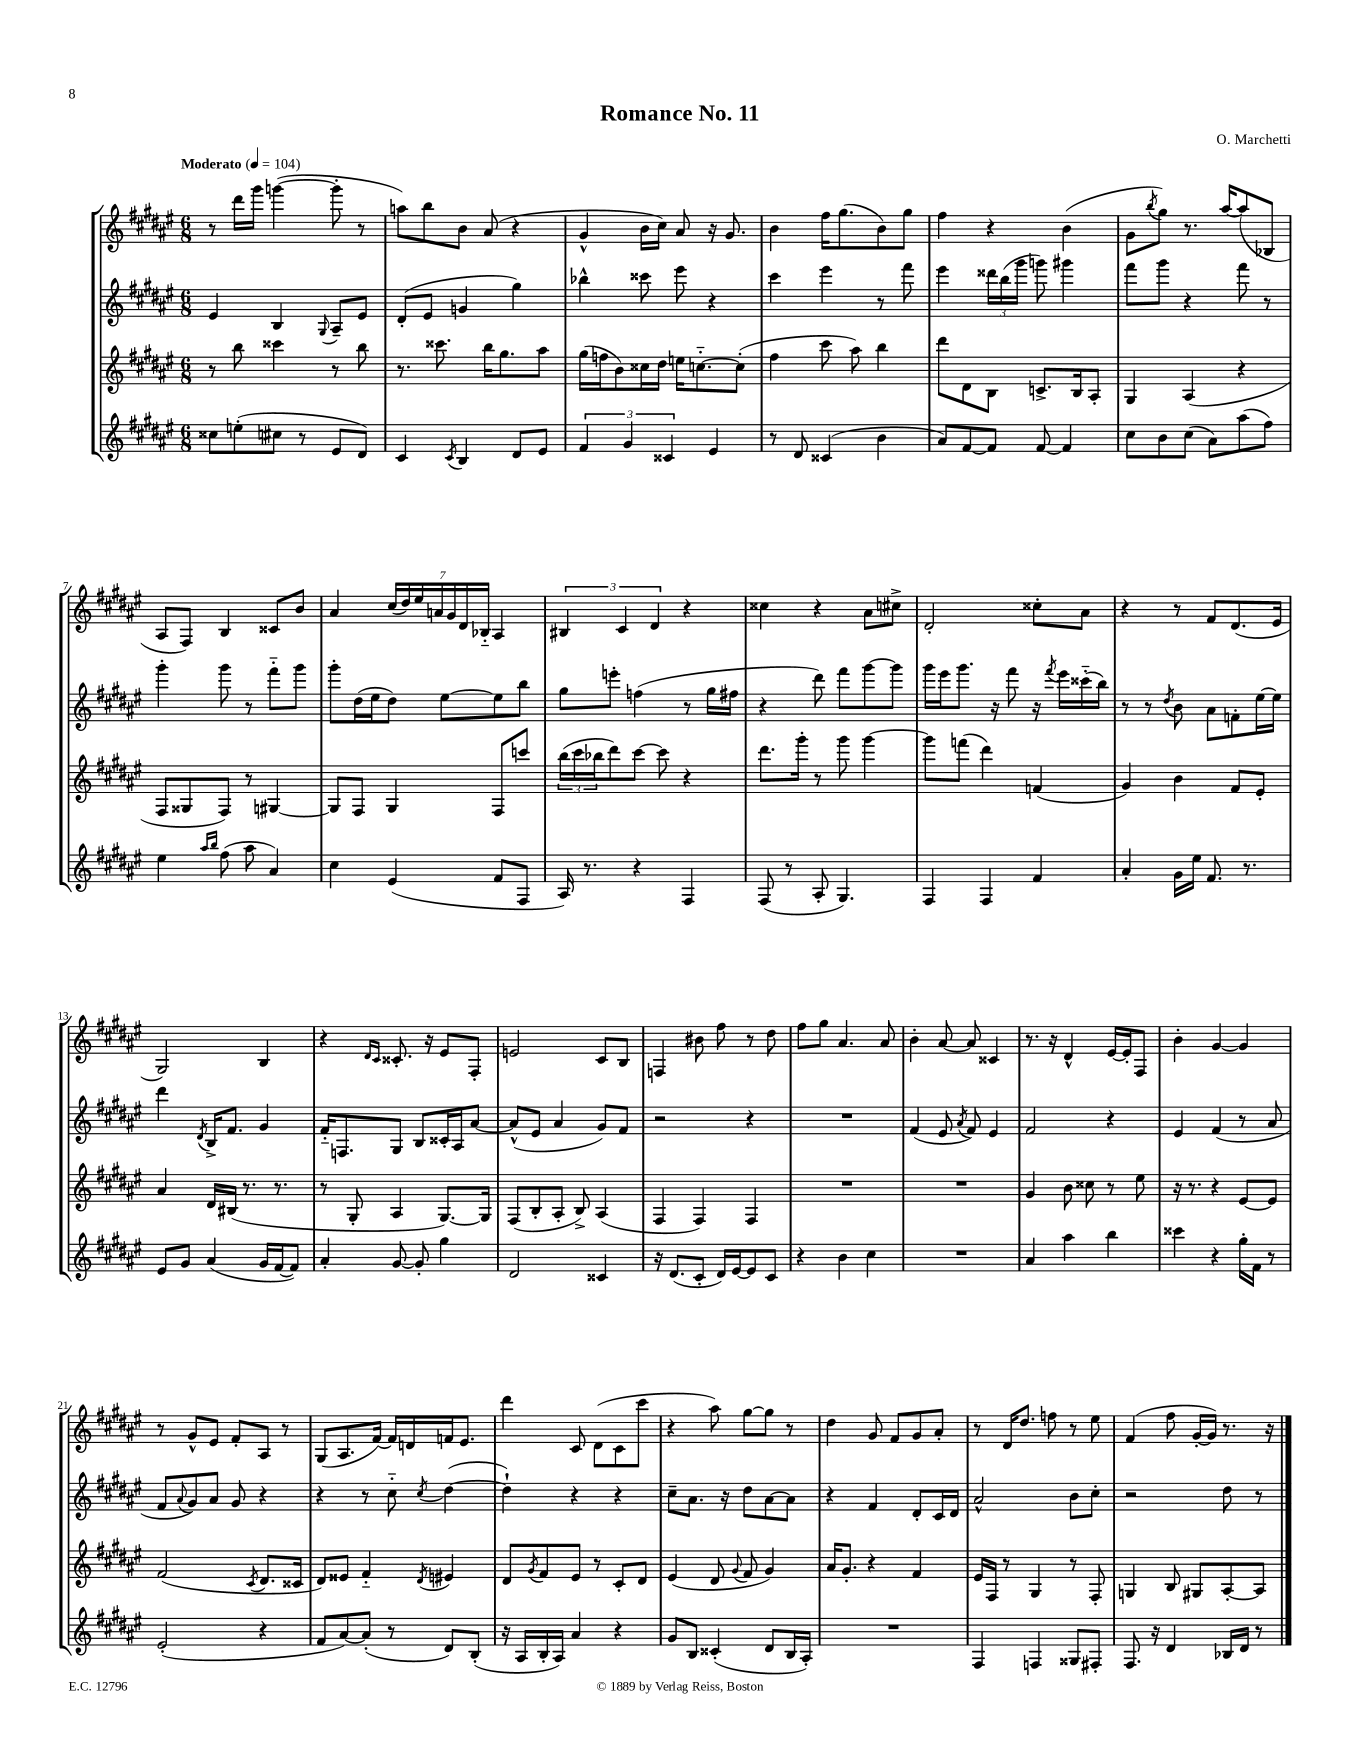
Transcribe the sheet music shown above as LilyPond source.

\header { title = "Romance No. 11" composer = "O. Marchetti" }
<<
\new StaffGroup <<
\new Staff = "s0" {
    \clef treble \key fis \major \numericTimeSignature \time 6/8 \tempo "Moderato" 4 = 104
    r8 dis'''16 gis'''16 g'''4~( g'''8-. r8 |
    a''8) b''8 b'8 ais'8( r4 |
    gis'4-^ b'16 cis''16) ais'8 r16 gis'8. |
    b'4 fis''16 gis''8.( b'8) gis''8 |
    fis''4 r4 b'4( |
    gis'8 \acciaccatura { b''8 } gis''8) r8. ais''16~ ais''8( bes8 |
    ais8 fis8) b4 cisis'8 b'8 |
    ais'4 \tuplet 7/4 { cis''16( dis''16) eis''16 a'16 gis'16 dis'16 bes16-_ } ais4 |
    \tuplet 3/2 { bis4 cis'4 dis'4 } r4 |
    cisis''4 r4 ais'8 cis''8-> |
    dis'2-. cisis''8-. ais'8 |
    r4 r8 fis'8 dis'8.( eis'16 |
    gis2) b4 |
    r4 \grace { dis'16 cis'16 } cisis'8.-. r16 eis'8 fis8-. |
    e'2 cis'8 b8 |
    f4 bis'8 fis''8 r8 dis''8 |
    fis''8 gis''8 ais'4. ais'8 |
    b'4-. ais'8~ ais'8 cisis'4 |
    r8. r16 dis'4-^ eis'16~ eis'16-. fis8 |
    b'4-. gis'4~ gis'4 |
    r8 gis'8-^ eis'8 fis'8-. ais8 r8 |
    gis8( ais8. fis'16~) fis'16 d'16 f'16 eis'8. |
    dis'''4 cis'8 dis'8( cis'8 cis'''8 |
    r4 ais''8) gis''8~ gis''8 r8 |
    dis''4 gis'8 fis'8 gis'8 ais'8-. |
    r8 dis'16 dis''8. f''8 r8 eis''8 |
    fis'4( fis''8 gis'16~-. gis'16) r8. r16 \bar "|." |
}
\new Staff = "s1" {
    \clef treble \key fis \major \numericTimeSignature \time 6/8
    eis'4 b4 \appoggiatura { gis8 } ais8-- eis'8 |
    dis'8-.( eis'8 g'4 gis''4) |
    bes''4-^ cisis'''8 eis'''8 r4 |
    cis'''4 eis'''4 r8 fis'''8 |
    eis'''4 \tuplet 3/2 { disis'''16 b''16( gis'''16 } g'''8) gis'''4 |
    fis'''8 gis'''8 r4 fis'''8 r8 |
    gis'''4-. gis'''8 r8 fis'''8-_ gis'''8 |
    gis'''8-. dis''16( eis''16 dis''8) eis''8~ eis''8 b''8 |
    gis''8 e'''8-. f''4( r8 gis''16 fis''16 |
    r4 dis'''8) fis'''8 gis'''8~ gis'''8 |
    gis'''16 eis'''16 gis'''8. r16 fis'''8 r16 \acciaccatura { fis'''8 } eis'''16 cisis'''16-_( b''16) |
    r8 r8 \acciaccatura { dis''8 } b'8 ais'8 f'8-. eis''16~ eis''16 |
    dis'''4 \acciaccatura { dis'8 } b16-> fis'8. gis'4 |
    fis'16-_ f8. gis8 b8 cisis'16-. ais16 ais'8~ |
    ais'8-^( eis'8 ais'4 gis'8) fis'8 |
    r2 r4 |
    R2. |
    fis'4( eis'8 \acciaccatura { ais'8 } fis'8) eis'4 |
    fis'2 r4 |
    eis'4 fis'4( r8 ais'8 |
    fis'8 \appoggiatura { ais'8 } gis'8) ais'8 gis'8 r4 |
    r4 r8 cis''8-_ \acciaccatura { cis''8 } dis''4~( |
    dis''4-!) r4 r4 |
    cis''8-- ais'8. r16 dis''8 ais'8~ ais'8 |
    r4 fis'4 dis'8-. cis'16 dis'16 |
    ais'2-^ b'8 cis''8-. |
    r2 dis''8 r8 \bar "|." |
}
\new Staff = "s2" {
    \clef treble \key fis \major \numericTimeSignature \time 6/8
    r8 b''8 cisis'''4 r8 b''8 |
    r8. cisis'''8. b''16 gis''8. ais''8 |
    gis''16( f''16 b'8) cisis''16 dis''16 e''16 c''8.~-_ c''8-.( |
    fis''4 cis'''8 ais''8) b''4 |
    dis'''8 dis'8 b8 c'8.-> b16 ais8-. |
    gis4 ais4( r4 |
    fis8 gisis8 fis8) r8 gis4~ |
    gis8 fis8 gis4 fis8 c'''8 |
    \tuplet 3/2 { b''16( cis'''16 bes''16 } dis'''8) cis'''8~ cis'''8 r4 |
    dis'''8. gis'''16-. r8 gis'''8 gis'''4~ |
    gis'''8 f'''8( dis'''4) f'4( |
    gis'4) b'4 fis'8 eis'8-. |
    ais'4 dis'16 bis16( r8. r8. |
    r8 gis8-. ais4 gis8.~) gis16 |
    fis8( b8-. ais8-. b8->) ais4( |
    fis4 fis4) fis4 |
    R2. |
    R2. |
    gis'4 b'8 cisis''8 r8 eis''8 |
    r16 r8. r4 eis'8~ eis'8 |
    fis'2( \acciaccatura { cis'8 } dis'8. cisis'16 |
    dis'8) eisis'8 fis'4-_ \acciaccatura { dis'8 } eis'4 |
    dis'8 \acciaccatura { gis'8 } fis'8 eis'8 r8 cis'8-. dis'8 |
    eis'4( dis'8 \appoggiatura { gis'8 } fis'8 gis'4) |
    ais'16 gis'8.-. r4 fis'4 |
    eis'16 fis16 r8 gis4 r8 fis8-. |
    g4 b8 gis8 ais8~-. ais8 \bar "|." |
}
\new Staff = "s3" {
    \clef treble \key fis \major \numericTimeSignature \time 6/8
    cisis''8 e''8-.( cis''8 r8 eis'8 dis'8) |
    cis'4 \acciaccatura { cis'8 } b4 dis'8 eis'8 |
    \tuplet 3/2 { fis'4 gis'4 cisis'4 } eis'4 |
    r8 dis'8 cisis'4( b'4 |
    ais'8) fis'8~ fis'8 fis'8~ fis'4 |
    cis''8 b'8 cis''8( ais'8) ais''8( fis''8) |
    eis''4 \grace { ais''16 b''16 } fis''8( ais''8 ais'4) |
    cis''4 eis'4( fis'8 fis8 |
    ais16) r8. r4 fis4 |
    fis8( r8 ais8-. gis4.) |
    fis4 fis4 fis'4 |
    ais'4-. gis'16 eis''16 fis'8. r8. |
    eis'8 gis'8 ais'4( gis'16 fis'16~ fis'8) |
    ais'4-. gis'8~ gis'8-. gis''4 |
    dis'2 cisis'4 |
    r16 dis'8.( cis'8-. dis'16) eis'16~ eis'8 cis'8 |
    r4 b'4 cis''4 |
    R2. |
    ais'4 ais''4 b''4 |
    cisis'''4 r4 gis''16-. fis'16 r8 |
    eis'2-.( r4 |
    fis'8 ais'8~) ais'8-.( r8 dis'8) b8-.( |
    r16 ais16 b16-. ais16) ais'4 r4 |
    gis'8 b8 cisis'4-.( dis'8 b16 ais16-.) |
    R2. |
    fis4 f4 gisis8 fis8-. |
    fis8. r16 dis'4 bes16 dis'16 r8 \bar "|." |
}
>>
>>
